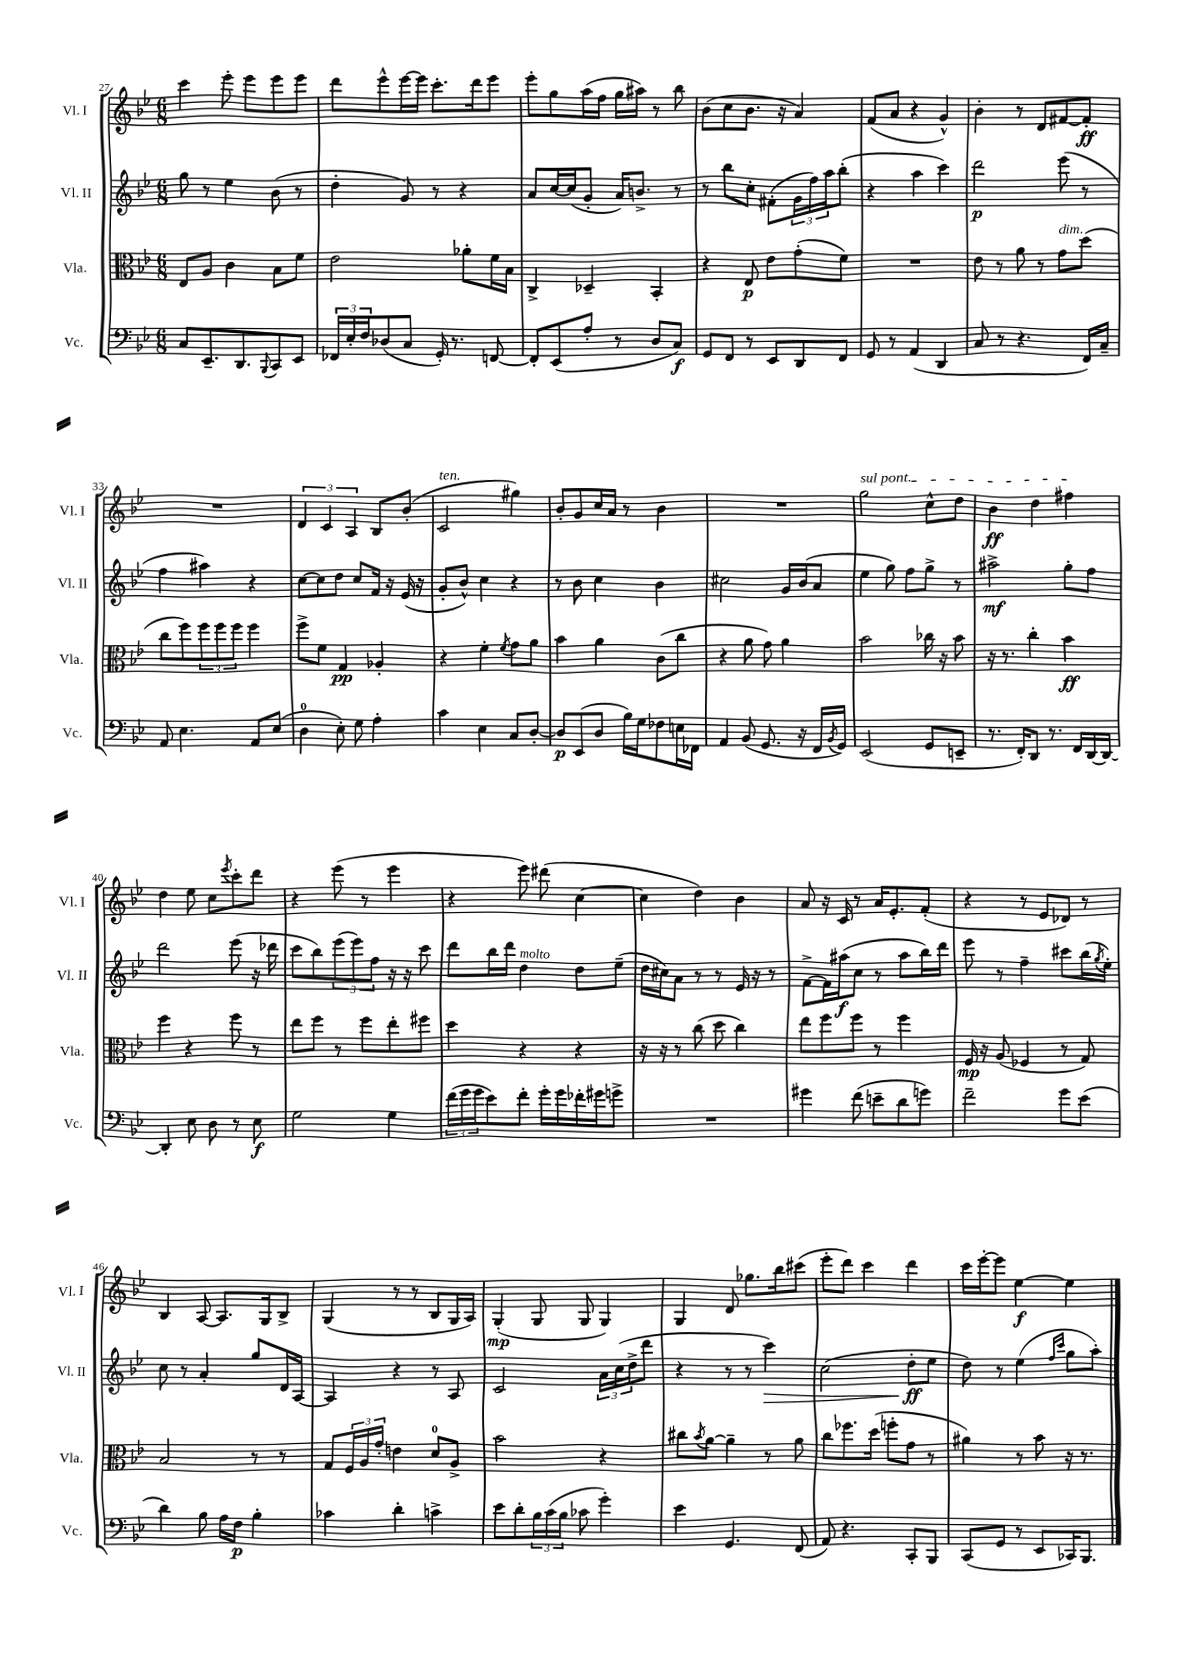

**kern	**kern	**kern	**kern
*staff4	*staff3	*staff2	*staff1
*clefF4	*clefC3	*clefG2	*clefG2
*k[b-e-]	*k[b-e-]	*k[b-e-]	*k[b-e-]
*M6/8	*M6/8	*M6/8	*M6/8
8C	8E-	8gg	4ccc
8.EE-~	8A	8r	.
.	4c	4ee-	8eee-'
8.DD	.	.	.
.	.	.	8eee-
8qqBBB-	.	.	.
8CC	8B-	(8b-	8eee-
8EE-	8f	8r	8eee-
=	=	=	=
24FF-	2e-	4dd'	8ddd
24E-'	.	.	.
24F	.	.	.
(8D-	.	.	8eee-^^
8C	.	8g)	[16eee-
.	.	.	16eee-]
16GG')	.	8r	8.ccc'
8.r	.	.	.
.	8a-'	4r	.
.	.	.	16ddd
[8FF	16f	.	8eee-
.	16B-	.	.
=	=	=	=
8FF']	4C^	8a	8eee-'
(8EE-	.	[16cc	8gg
.	.	(16cc]	.
8A'	4D-~	8g'	(16aa
.	.	.	16ff
8r	.	16a)	16gg
.	.	8.b^	16aa#)
8D	4BB-'	.	8r
8C)	.	8r	8bb-
=	=	=	=
8GG	4r	8r	(8b-
8FF	.	8bb-	8cc
8r	8E-	8cc'	8.b-
8EE-	8e-	(8f#'	.
.	.	.	16r
8DD	(8g'	24g	4a)
.	.	24ff)	.
.	.	24aa	.
8FF	8f)	(8bb-'	.
=	=	=	=
8GG	2.r	4r	(8f
8r	.	.	8a
(4AA	.	4aa	4r
4DD	.	4ccc)	4g^^)
=	=	=	=
8C	8e-	2ddd	4b-'
8r	8r	.	.
4.r	8a	.	8r
.	8r	.	8d
.	8g	(8eee-	[8f#
16FF)	(8dd	8r	8f#']
16C~	.	.	.
=	=	=	=
8AA	8cc	4ff	2.r
4.E-	8ff)	.	.
.	12ff	4aa#)	.
.	12ff	.	.
.	12ff	.	.
8AA	4ff	4r	.
(8E-	.	.	.
=	=	=	=
4D	8ff^	[8cc	6d
.	8f	8cc]	.
.	.	.	6c
8E-')	4G	8dd	.
.	.	.	6A
8G	.	8cc	.
4A'	4A-'	16f	8B-
.	.	16r	.
.	.	(16e-	(8b-'
.	.	16r	.
=	=	=	=
4c	4r	8g'	2c
.	.	8b-^^)	.
4E-	4f'	4cc	.
.	8qf	.	.
8C	8g	4r	4gg#)
[8D'	8a	.	.
=	=	=	=
8D]	4b-	8r	8b-'
(8EE-	.	8b-	8g
8D	4a	4cc	16cc
.	.	.	16a
16B-)	.	.	8r
16G	.	.	.
8F-	(8c	4b-	4b-
16E	8cc	.	.
16FF-	.	.	.
=	=	=	=
4AA	4r	2cc#	2.r
(8BB-	8a	.	.
8.GG	8g)	.	.
.	4a	16g	.
16r	.	(16b-	.
16FF	.	8a	.
8qBB-	.	.	.
16GG)	.	.	.
=	=	=	=
(2EE-	2b-	4ee-	2gg
.	.	8gg)	.
.	.	8ff	.
8GG	16cc-	8gg^	8cc^^
.	16r	.	.
8EE~	8b-	8r	8dd
=	=	=	=
8.r	16r	2aa#^	4b-
.	8.r	.	.
16FF')	.	.	.
8DD	4cc'	.	4dd
8.r	.	.	.
.	4b-	8gg'	4ff#
16FF	.	.	.
[16DD	.	8ff	.
16DD_	.	.	.
=	=	=	=
4DD']	4ff	2ddd	4dd
8E-	4r	.	8ee-
8D	.	.	8cc
.	.	.	8qeee-
8r	8ff	(8eee-	8ccc'
8E-	8r	16r	8ddd
.	.	16ddd-	.
=	=	=	=
2G	8ee-	8ccc	4r
.	8ff	8bb-)	.
.	8r	(12eee-	(8eee-
.	.	12eee-)	.
.	8ff	.	8r
.	.	12ff	.
4G	8ee-'	16r	4eee-
.	.	16r	.
.	8ff#	8ccc	.
=	=	=	=
(24f	4dd	8ddd	4r
24g	.	.	.
24g	.	.	.
8e-)	.	16bb-	.
.	.	16ddd	.
8f'	4r	4dd	8eee-)
16g'	.	.	(8ddd#
16g	.	.	.
16f-'	4r	8dd	[4cc
16g#	.	.	.
8g^	.	(8ee-~	.
=	=	=	=
2.r	16r	16dd	4cc]
.	16r	16cc#)	.
.	8r	8a	.
.	(8cc	8r	4dd)
.	8dd	8r	.
.	4cc)	16e-	4b-
.	.	16r	.
.	.	8r	.
=	=	=	=
4g#	8ee-	[8f^	8a
.	8ff	16f]	16r
.	.	(16aa#	16c
(8f	8ff	8cc	8r
8e~	8r	8r	16a
.	.	.	8.e-'
8d	4ff	8aa#	.
8g)	.	16bb-)	(8f'
.	.	16ddd	.
=	=	=	=
2f~	16F	8eee-	4r
.	16r	.	.
.	(8A	8r	.
.	4F-	4ff~	8r
.	.	.	8e-
8g	8r	8ccc#	8d-)
(8e-	8G)	(16bb-	8r
.	.	8qgg	.
.	.	16ee-')	.
=	=	=	=
4d)	2B-	8cc	4B-
.	.	8r	.
8B-	.	4a'	[8A
16A	.	.	8.A]
16F	.	.	.
4B-'	8r	8gg	.
.	.	.	16G
.	8r	16d	8B-^
.	.	[16A	.
=	=	=	=
4c-	8G	4A]	(4G
.	24F	.	.
.	24A	.	.
.	24g'	.	.
4d'	4e	4r	8r
.	.	.	8r
4c^	8d	8r	8B-
.	8A^	8A	16G
.	.	.	16A)
=	=	=	=
8e-	2b-	2c	(4G'
8d'	.	.	.
24B-	.	.	8G
(24c	.	.	.
24B-	.	.	.
8c-	.	.	8G
4g')	4r	24a	4G)
.	.	(24cc	.
.	.	24dd^	.
.	.	8ddd	.
=	=	=	=
4e-	8cc#	4r	4G
.	8qb-	.	.
.	[8a	.	.
4.GG	4a~]	8r	8d
.	.	8r	8.gg-
.	8r	4ccc)	.
.	.	.	16bb-
(8FF	8a	.	(8ccc#
=	=	=	=
8AA)	8cc	(2cc	8eee-'
4.r	8.ff-	.	8ddd)
.	.	.	4ccc
.	(16dd	.	.
.	8ff'	.	.
8CC'	8g	8dd'	4ddd
8BBB-	8r	8ee-	.
=	=	=	=
(8CC	4a#)	8dd)	16ccc
.	.	.	[16eee-'
8GG	.	8r	8eee-]
8r	8r	(4ee-	[4ee-
8EE-	8b-	.	.
.	.	16qqff	.
.	.	16qqccc	.
16CC-)	16r	8gg	4ee-]
8.BBB-	8.r	.	.
.	.	8aa')	.
==	==	==	==
*-	*-	*-	*-
